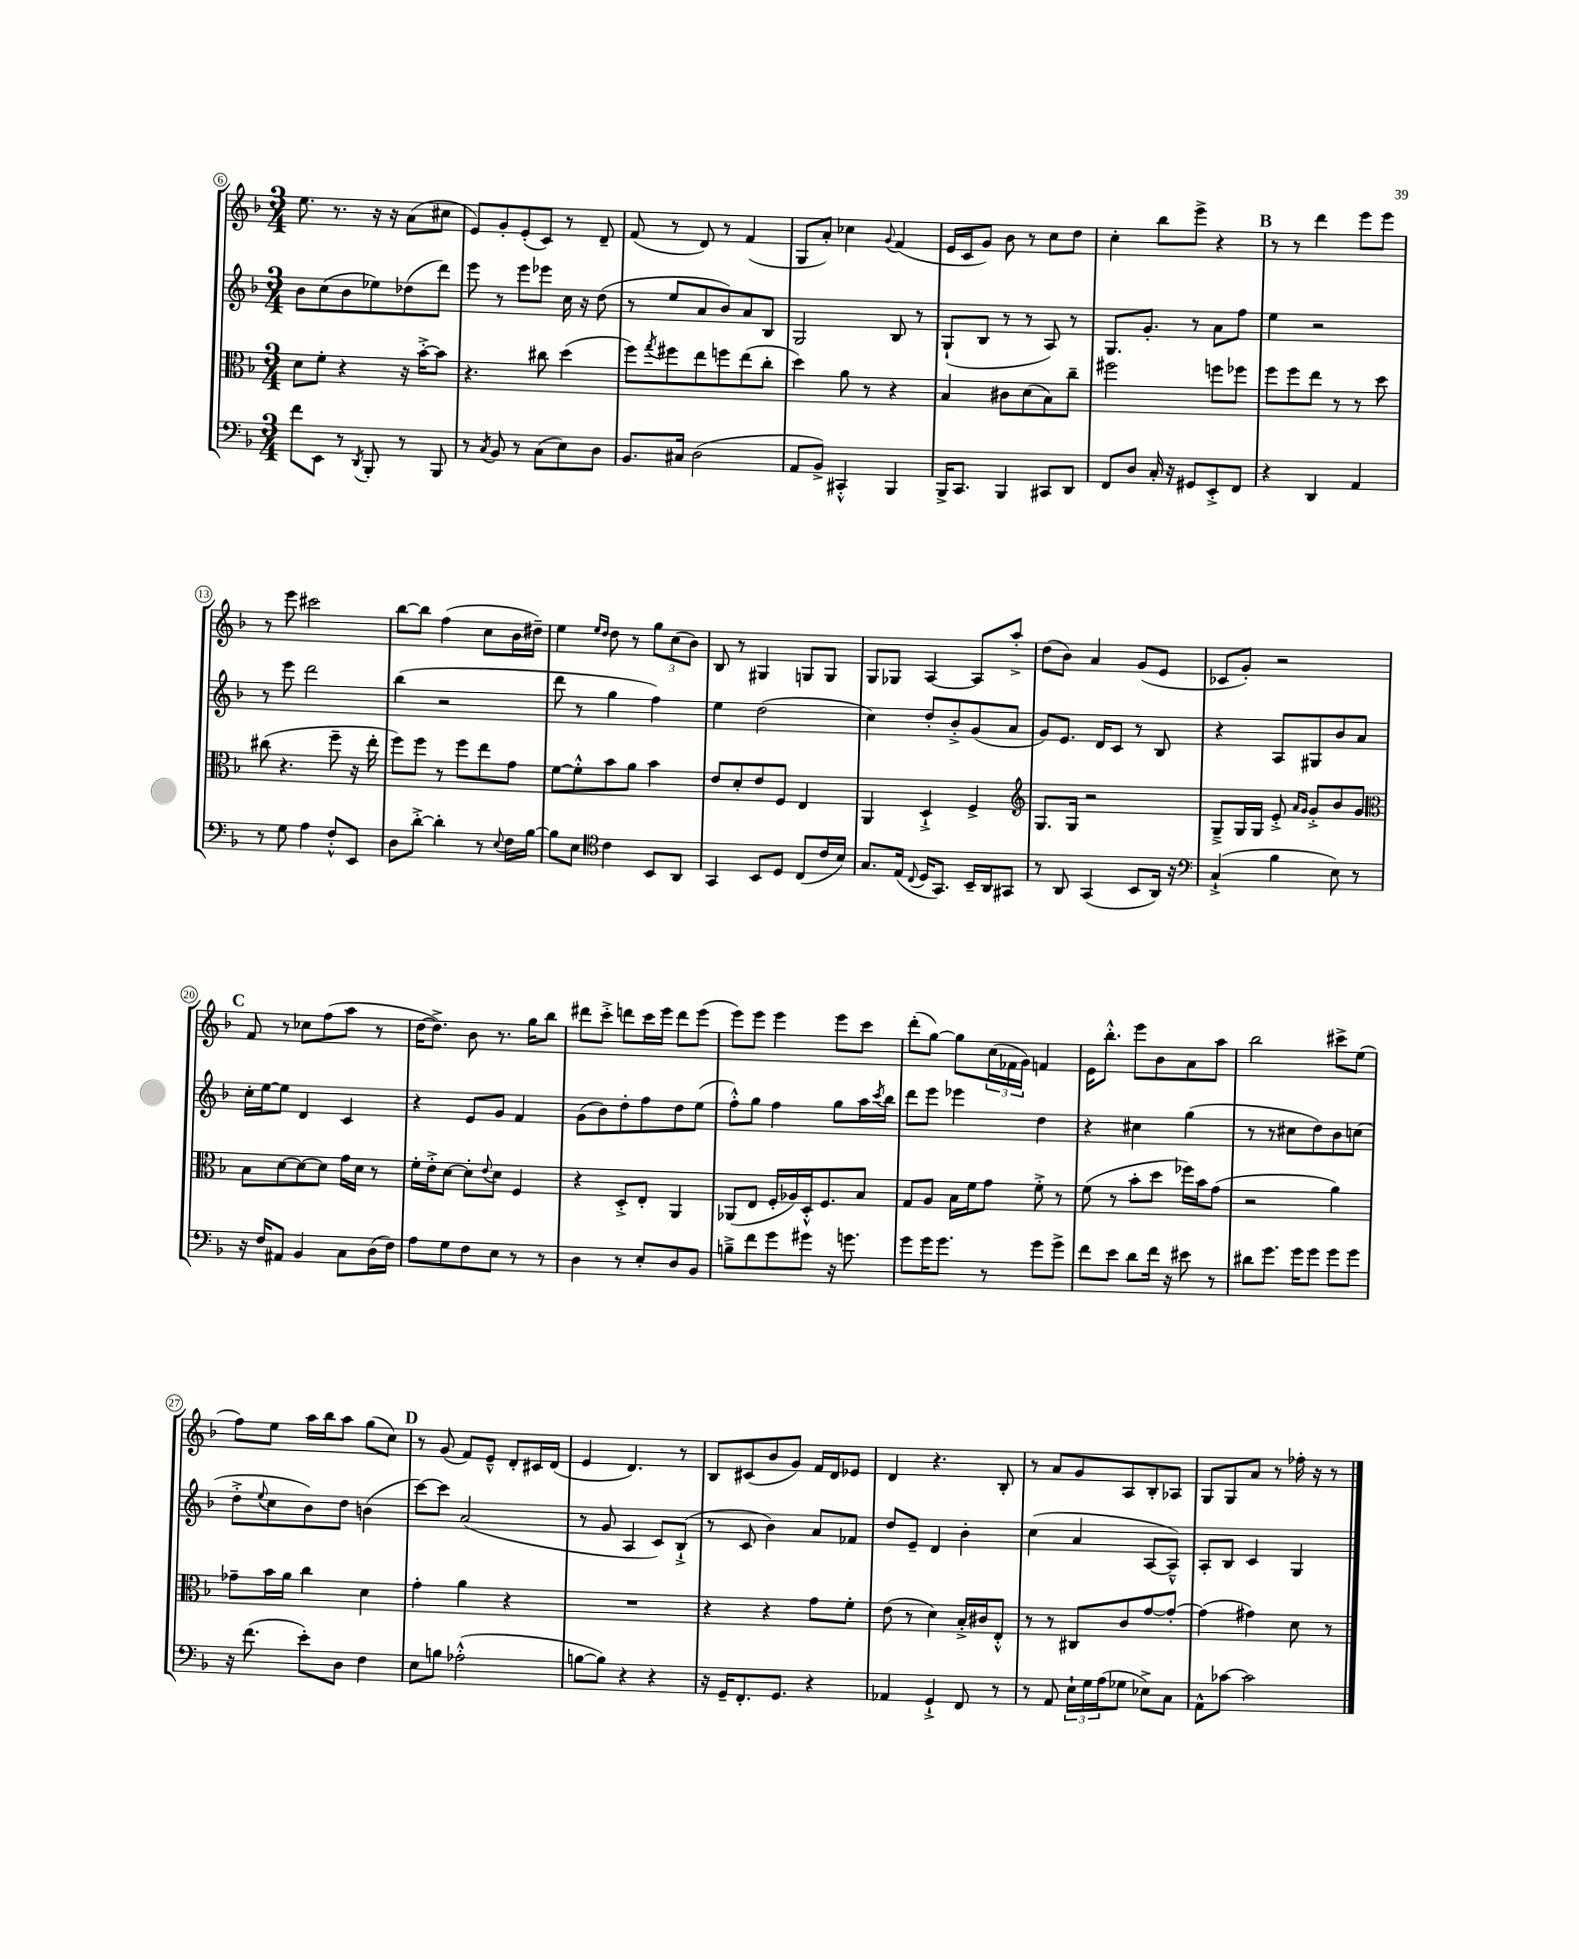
<<
\new StaffGroup <<
\new Staff = "s0" {
    \clef treble \key f \major \numericTimeSignature \time 3/4
    e''8. r8. r16 r16 a'8( cis''8 |
    e'8) g'8-. e'8-.( c'8) r8 d'8-- |
    f'8( r8 d'8) r8 f'4( |
    g8 a'8-.) ces''4 \appoggiatura { g'8 } f'4( |
    e'16 c'16 g'8) bes'8 r8 c''8 d''8 |
    c''4-. bes''8 e'''8-> r4 |
    \mark \markup { \bold "B" } r8 r8 d'''4 e'''8 e'''8 |
    r8 e'''8 cis'''2 |
    bes''8~ bes''8 f''4( c''8 bes'16 dis''16--) |
    e''4 \grace { e''16 d''16 } d''8 r8 \tuplet 3/2 { g''8 c''8( bes'8) } |
    bes8 r8 gis4 g8 g8 |
    g8 ges8 a4~ a8 a''8-.-> |
    d''8( bes'8) a'4 g'8( e'8 |
    ces'8 g'8-.) r2 |
    \mark \markup { \bold "C" } f'8 r8 ces''8 f''8( a''8 r8 |
    d''16~ d''8.->) bes'8 r8. g''16 bes''8 |
    dis'''8 c'''8-.-> d'''8 c'''16 e'''16 d'''8 e'''8( |
    e'''8) e'''8 e'''4 e'''8 c'''8 |
    d'''8-.( g''8~) g''8 \tuplet 3/2 { c''16( fes'16 g'16) } f'4 |
    e'16 bes''8.-.-^ e'''8 bes'8 a'8 a''8 |
    bes''2 cis'''8-> e''8( |
    f''8) e''8 a''16 bes''16 a''8 g''8( c''8) |
    \mark \markup { \bold "D" } r8 g'8( f'8) e'8---^ d'8-. cis'16 d'16( |
    e'4 d'4.) r8 |
    bes8 cis'8( bes'8 g'8) f'16 d'16 ees'8 |
    d'4 r4. bes8-. |
    r8 a'8 g'8 a8 bes8-. aes8 |
    g8 g8 a'8 r8 fes''16-. r16 r8 \bar "|." |
}
\new Staff = "s1" {
    \clef treble \key f \major \numericTimeSignature \time 3/4
    bes'8 c''8( bes'8 ees''8) des''8( d'''8) |
    e'''8 r8 e'''8 ees'''8 c''16 r16 d''8( |
    r8 e''8 a'8 bes'8) a'8 bes8 |
    g2 bes8 r8 |
    g8-!( bes8 r8 r8 a8) r8 |
    g8. g'8.-. r8 a'8 f''8 |
    \mark \markup { \bold "B" } e''4 r2 |
    r8 e'''8 d'''2 |
    bes''4( r2 |
    d'''8 r8 g''4 f''4) |
    e''4 d''2( |
    c''4) d''8-. bes'8-.-> g'8( a'8 |
    g'8) e'8. d'16 c'8 r8 bes8 |
    r4 a8 gis8 bes'8 a'8 |
    \mark \markup { \bold "C" } c''16-. e''16~ e''8 d'4 c'4 |
    r4 e'8 g'8 f'4 |
    g'8( bes'8) d''8-. f''8 d''8 e''8( |
    f''8-.-^) g''8 f''4 g''8 a''16 \acciaccatura { c'''8 } bes''16 |
    d'''8 e'''8 ees'''4 d''4 |
    r4 cis''4 g''4( |
    r8 r8 cis''8 d''8) bes'8 c''8( |
    d''8-.-> \appoggiatura { e''8 } c''8 bes'8) d''8 b'4( |
    \mark \markup { \bold "D" } c'''8~) c'''8 a'2( |
    r8 g'8 a4 c'8) bes8-!->( |
    r8 c'8 bes'4) a'8 fes'8 |
    d''8 e'8-- d'4 bes'4-. |
    c''4( a'4 a8~ a8---^) |
    a8-. bes8 c'4 g4 \bar "|." |
}
\new Staff = "s2" {
    \clef alto \key f \major \numericTimeSignature \time 3/4
    d'8 f'8-. r4 r16 bes'16~-.-> bes'8 |
    r4. cis''8 d''4( |
    f''8) \acciaccatura { g''8 } fis''8 e''8 f''8 e''8( c''8-. |
    d''4) a'8 r8 r4 |
    bes4 cis'8 d'8( bes8) c''8-- |
    fis''2 f''8 fes''8 |
    \mark \markup { \bold "B" } f''8 f''8 e''8 r8 r8 d''8 |
    cis''8( r4. f''8-- r16 e''16-. |
    f''8) f''8 r8 f''8 e''8 g'8 |
    f'8~ f'8-.-^ bes'8 a'8 bes'4 |
    e'8 d'8-. e'8 f8 e4 |
    a,4 d4-!-> f4-> |
    \clef treble g8. g16 r2 |
    g8---> g16 g16 e'8-.-> \grace { a'16 g'16 } g'8-.-> bes'8 g'8 |
    \mark \markup { \bold "C" } \clef alto bes8 d'8~ d'8~ d'8 g'16 d'16 r8 |
    f'16-. e'16-.-> d'8~ d'8-. \appoggiatura { e'8 } d'8 f4 |
    r4 d8-.-> e8-. a,4 |
    aes,8( e8 f16-. aes16) d16-.-^ f8. bes8 |
    g8 a8 bes16 f'16 g'8 f'8-.-> r8 |
    f'8( r8 bes'8-. d''8 fes''16) bes'16 g'8( |
    r2 a'4) |
    ges'8-- bes'16 a'16 c''4 d'4 |
    \mark \markup { \bold "D" } g'4-. a'4 r4 |
    R2. |
    r4 r4 g'8 f'8-. |
    e'8( r8 d'4) bes16-.-> cis'16 e8-.-^ |
    r8 r8 cis8 c'8 g'8~ g'8~-. |
    g'4( gis'4) d'8 r8 \bar "|." |
}
\new Staff = "s3" {
    \clef bass \key f \major \numericTimeSignature \time 3/4
    f'8 e,8 r8 \acciaccatura { d,8 } bes,,8-. r8 bes,,8 |
    r8 \acciaccatura { c8 } bes,8 r8 c8( e8) d8 |
    bes,8. cis16 d2( |
    a,8 bes,8->) cis,4-.-^ bes,,4 |
    bes,,16-> c,8. bes,,4 cis,8 d,8 |
    f,8 d8 c16-. r16 gis,8 e,8-.-> f,8 |
    \mark \markup { \bold "B" } r4 d,4 a,4 |
    r8 g8 a4 f8-.-^ e,8 |
    d8 d'8~-.-> d'4-. r8 \appoggiatura { e8 } f16 bes16~ |
    bes8 e8 \clef tenor c'4 bes,8 a,8 |
    g,4 bes,8 d8 c8( c'16 bes16) |
    g8. e16( \appoggiatura { c8 } d16 g,8.) bes,16-- a,16 gis,8 |
    r8 a,8 g,4( bes,8 a,16) r16 |
    \clef bass c4-!->( bes4 e8) r8 |
    \mark \markup { \bold "C" } r16 f16 ais,8 bes,4 c8 d16( f16) |
    a8 g8 f8 e8 r8 r8 |
    d4 r8 e8-. d8 bes,8 |
    b8---> f'8 g'8 gis'8 r16 g'8. |
    g'8 g'16 g'8. r8 g'8 g'8-> |
    f'8 e'8 d'8 f'16 r16 eis'8 r8 |
    dis'8 g'8. g'16 g'8 g'8 g'8 |
    r16 f'8.( e'8-.) d8 f4 |
    \mark \markup { \bold "D" } e8 b8 aes2-.-^( |
    b8~ b8) r4 r4 |
    r16 g,16-- f,8.-. g,8. r4 |
    aes,4 g,4-!-> f,8 r8 |
    r8 a,8 \tuplet 3/2 { e16-! g16 a16( } ges8 ees8->) c8 |
    a,8-^ ces'8~ ces'2 \bar "|." |
}
>>
>>
\layout { \context { \Score currentBarNumber = #6 \override BarNumber.stencil = #(make-stencil-circler 0.1 0.3 ly:text-interface::print) } }
